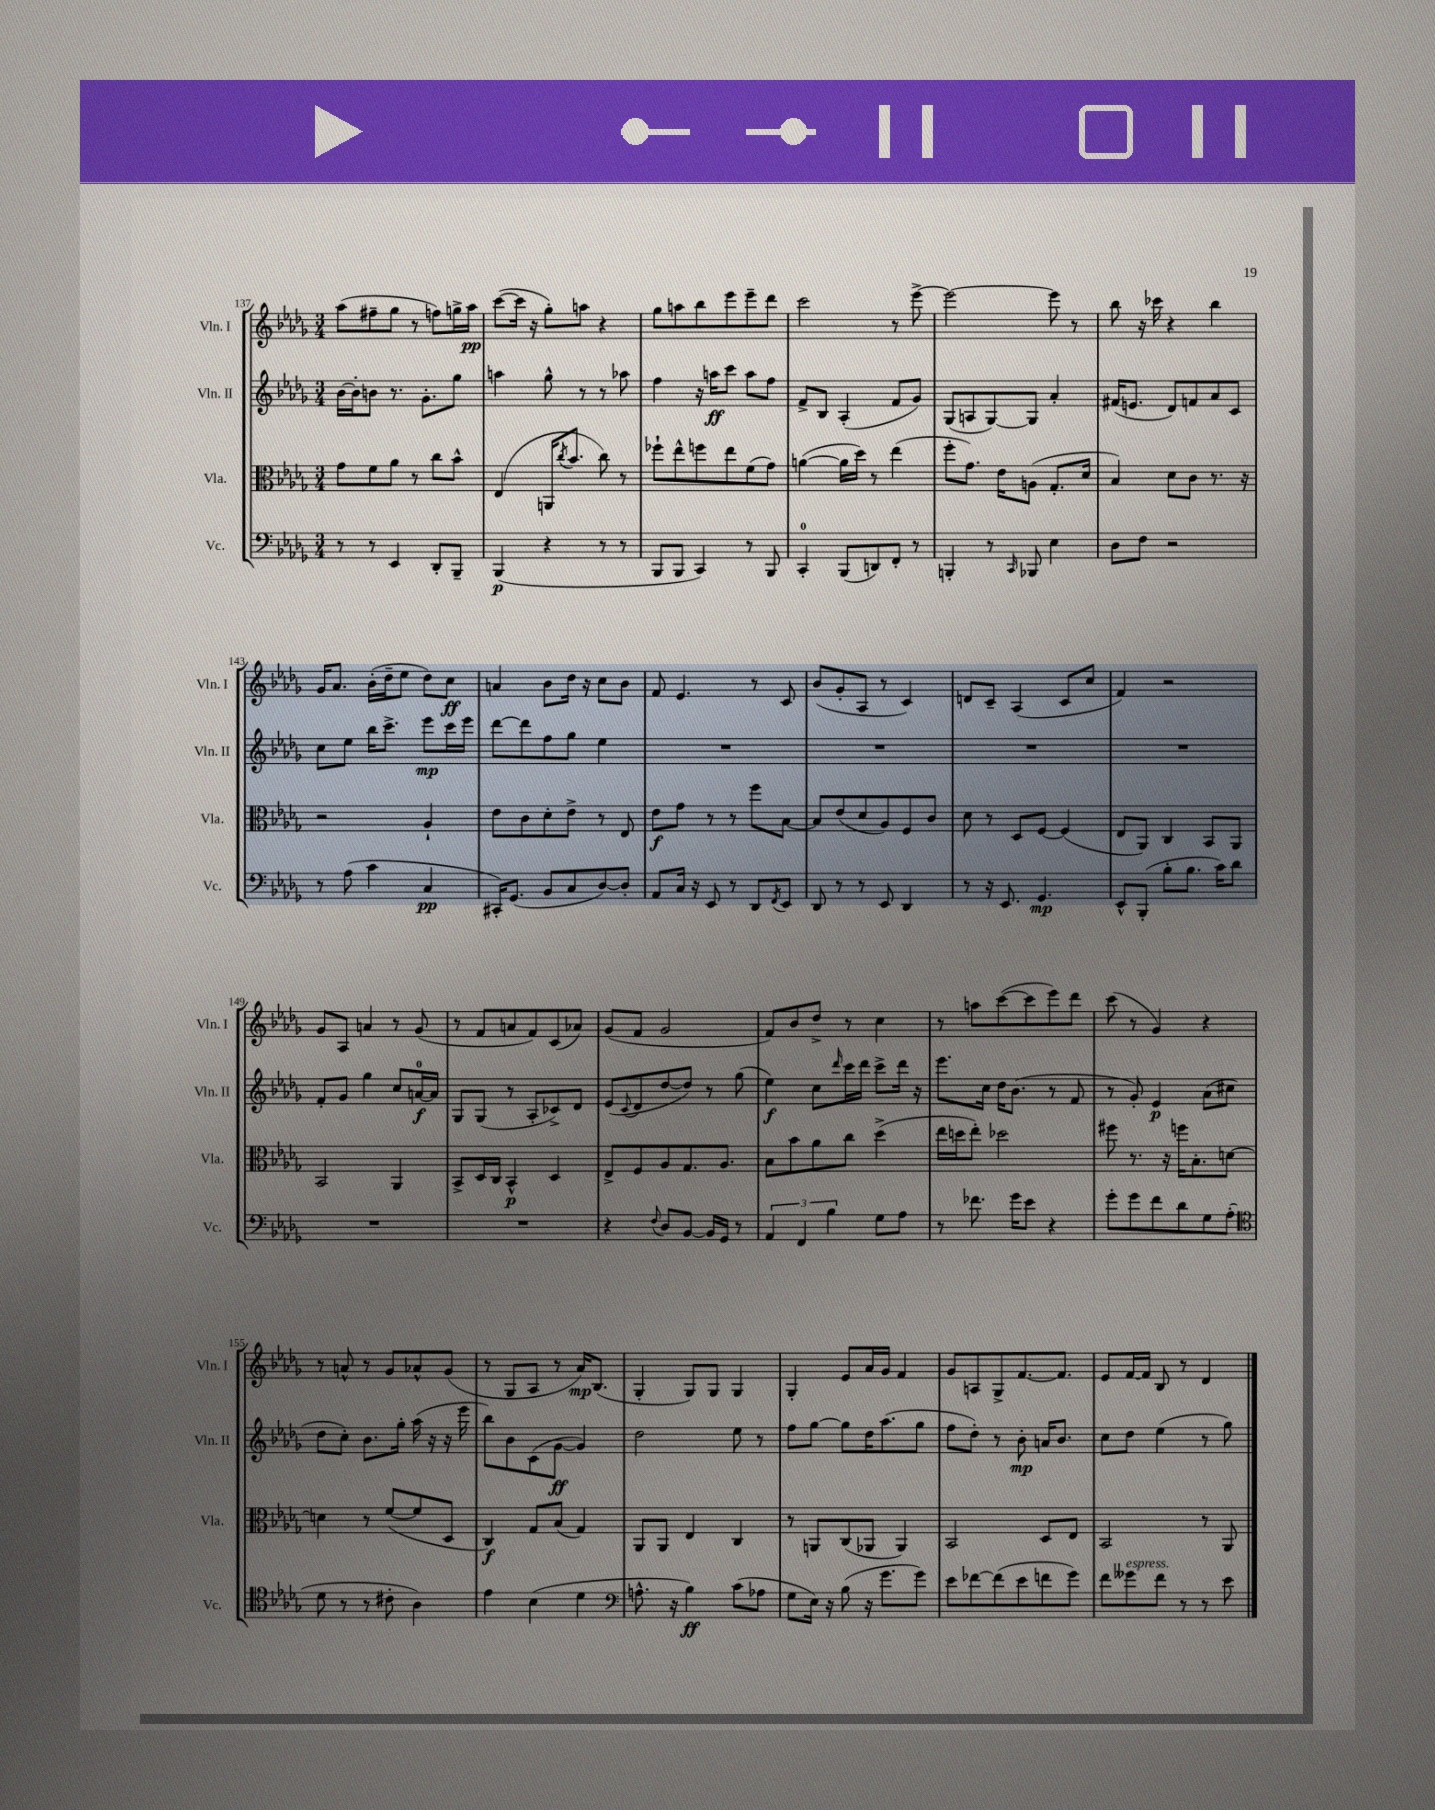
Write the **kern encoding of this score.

**kern	**kern	**kern	**kern
*staff4	*staff3	*staff2	*staff1
*clefF4	*clefC3	*clefG2	*clefG2
*k[b-e-a-d-g-]	*k[b-e-a-d-g-]	*k[b-e-a-d-g-]	*k[b-e-a-d-g-]
*M3/4	*M3/4	*M3/4	*M3/4
8r	8g-	[16b-	(8aa-
.	.	16b-']	.
8r	8f	8b	8ff#~
4EE-	8a-	8.r	8gg-
.	8r	.	8r
.	.	8.g-'	.
8DD-'	8cc	.	8ff)
8BBB-~	8b-^^	8gg-	16gg^
.	.	.	16aa-
=	=	=	=
(4BBB-	(4E-	4aa	([8ccc
.	.	.	16ccc]
.	.	.	16r
4r	16AA	8gg-^^	8gg-')
.	8qcc	.	.
.	8.b-	.	.
.	.	8r	8aa
8r	8cc)	8r	4r
8r	8r	8aa-	.
=	=	=	=
8BBB-	8ff-`	4ff	8gg-
8BBB-	8ee-^^	.	8aa
4CC)	8ff	16r	8bb-
.	.	16aa	.
.	8ee-	8ccc	8eee-
8r	(8f	8aa	8eee-~
8BBB-	8g-)	8ff	8ddd-
=	=	=	=
4CC'	([4a	8f^	2ccc
.	.	8B-	.
(8BBB-	16a]	(4A-'	.
.	16dd-)	.	.
8DD)	8r	.	.
8FF'	(4ee-	8f	8r
8r	.	8g-)	[8eee-^
=	=	=	=
4BBB'	8ff'	(8G-	2eee-_
.	8.g-)	8A	.
8r	.	[8G-)	.
.	16e-	.	.
16qqCC	.	.	.
8BBB-	(8A	8G-]	.
4E-	8.G-'	4a-'	8eee-]
.	.	.	8r
.	16d-	.	.
=	=	=	=
8D-	4B-)	(16f#	8bb-
.	.	8.e	.
8F	.	.	16r
.	.	.	16ccc-
2r	8d-	8d-)	4r
.	8c	8f	.
.	8.r	8a-	4bb-
.	.	8c	.
.	16r	.	.
=	=	=	=
8r	2r	8cc	16g-
.	.	.	8.a-
(8A-	.	8ee-	.
4c	.	16bb-	(16b-'
.	.	8.ccc^	16dd-~
.	.	.	8ee-
4C	4A-`	8eee-	8dd-)
.	.	16ccc	8cc
.	.	16eee-	.
=	=	=	=
16CC#')	8e-	[8ddd-	4a
(8.GG-	.	.	.
.	8c	8ddd-]	.
8BB-	8d-'	8ff	8b-
8C	8e-^	8gg-	16dd-
.	.	.	16r
[8D-)	8r	4ee-	8cc
8D-']	8E-	.	8b-
=	=	=	=
8AA-	8e-	2.r	8f
16C	8g-	.	4.e-
16r	.	.	.
8EE-	8r	.	.
8r	8r	.	.
8DD-	8ff	.	8r
8qFF	.	.	.
8EE-	[8B-	.	8c
=	=	=	=
8DD-	8B-]	2.r	(8b-
8r	(8e-	.	8g-'
8r	8d-	.	8A-
8EE-	8A-)	.	8r
4DD-	8F	.	4c)
.	8c	.	.
=	=	=	=
8r	8d-	2.r	8d
16r	8r	.	8c~
8.EE-	.	.	.
.	8D-	.	(4A-
4.GG-	[8F	.	.
.	(4F]	.	8c
.	.	.	8cc
=	=	=	=
8EE-^^	8E-	2.r	4f)
(8BBB-'	8AA-)	.	.
8B-'	4C	.	2r
8.B-	.	.	.
.	8BB-	.	.
16c)	.	.	.
8d-	8AA-	.	.
=	=	=	=
2.r	2BB-	8f'	8g-
.	.	8g-	8A-
.	.	4gg-	4a
.	4AA-	8cc	8r
.	.	[16a	(8g-
.	.	16a]	.
=	=	=	=
2.r	8BB-^	8G-	8r
.	16D-	(8G-	8f
.	16C	.	.
.	4BB-^^	8r	8a
.	.	8A-'	8f)
.	4D-	8c-^)	(8c
.	.	8d-	8a-)
=	=	=	=
4r	8E-^	(8e-	(8g-
.	.	8qqc	.
.	8F	8d-	8f
8qqF	.	.	.
8D-	8A-	[8dd-	2g-
[8BB-	8.G-	8dd-])	.
16BB-]	.	8r	.
16GG-	8.A-	.	.
8r	.	(8gg-	.
=	=	=	=
6AA-	8B-	4ee-)	8f)
.	8b-	.	8b-
6FF	.	.	.
.	8a-	8cc	8dd-^
6B-	.	.	.
.	.	16qqddd-	.
.	8cc	16ccc	8r
.	.	16ddd-	.
8G-	(4dd-^	8ccc^	4cc
8A-	.	16ddd-	.
.	.	16r	.
=	=	=	=
8r	16ee-	8.eee-	8r
.	16dd	.	.
8.f-	8ee-')	.	8aa
.	.	16cc	.
.	2dd-	16dd-	([8ccc
16g-	.	(8.b-	.
8e-	.	.	8ccc]
4r	.	8r	8eee-)
.	.	8f	8ddd-
=	=	=	=
8g-'	8ff#	8r	(8ccc
8g-	8.r	8g-')	8r
8f	.	4e-	4g-)
.	16r	.	.
8d-	16ff	.	.
.	8.B-'	.	.
8G-	.	(8a-	4r
(8A-'	[8d	8cc#	.
=	=	=	=
*clefC4	*	*	*
8d-	4d]	8dd-	8r
8r	.	8cc')	8a^^
8r	8r	8.b-	8r
8c#'	([8f	.	8g-
.	.	16gg-'	.
4A-)	8f]	(16aa-	8a-^^
.	.	16r	.
.	8D-	16r	(8g-
.	.	16eee-	.
=	=	=	=
4e-	4C)	8bb-)	8r
.	.	8b-	8G-
(4B-	8G-	(8c	8A-
.	(8B-	[8g-	8r
4d-	4G-)	4g-])	16a-)
.	.	.	(8.B-
=	=	=	=
*clefF4	*	*	*
8.A^^	8AA-	2dd-	4G-'
.	8AA-	.	.
16r	.	.	.
4B-)	4E-	.	8G-)
.	.	.	8G-
(8c	4C	8ee-	4G-
8A-	.	8r	.
=	=	=	=
8G-	8r	8ff	4G-'
16E-)	8AA	[8gg-	.
16r	.	.	.
(8B-	(8C	8gg-]	8e-
16r	8AA-	16dd-	16a-
8.g-	.	(8.aa-	16g-
.	4AA-)	.	4f
8g-)	.	8gg-	.
=	=	=	=
8e-	2BB-	8ff	8g-
[8f-	.	8dd-')	8A
(8f-]	.	8r	8G-^
8e-	.	8b-'	[8.f
8f	8D-	16a	.
.	.	8.b-	8.f]
8g-)	8E-	.	.
=	=	=	=
8f	2BB-	8cc	8e-
8g--	.	8dd-	[16f
.	.	.	16f]
8f	.	(4ee-	8B-
8r	.	.	8r
8r	8r	8r	4d-
8e-	8AA-	8gg-)	.
==	==	==	==
*-	*-	*-	*-
